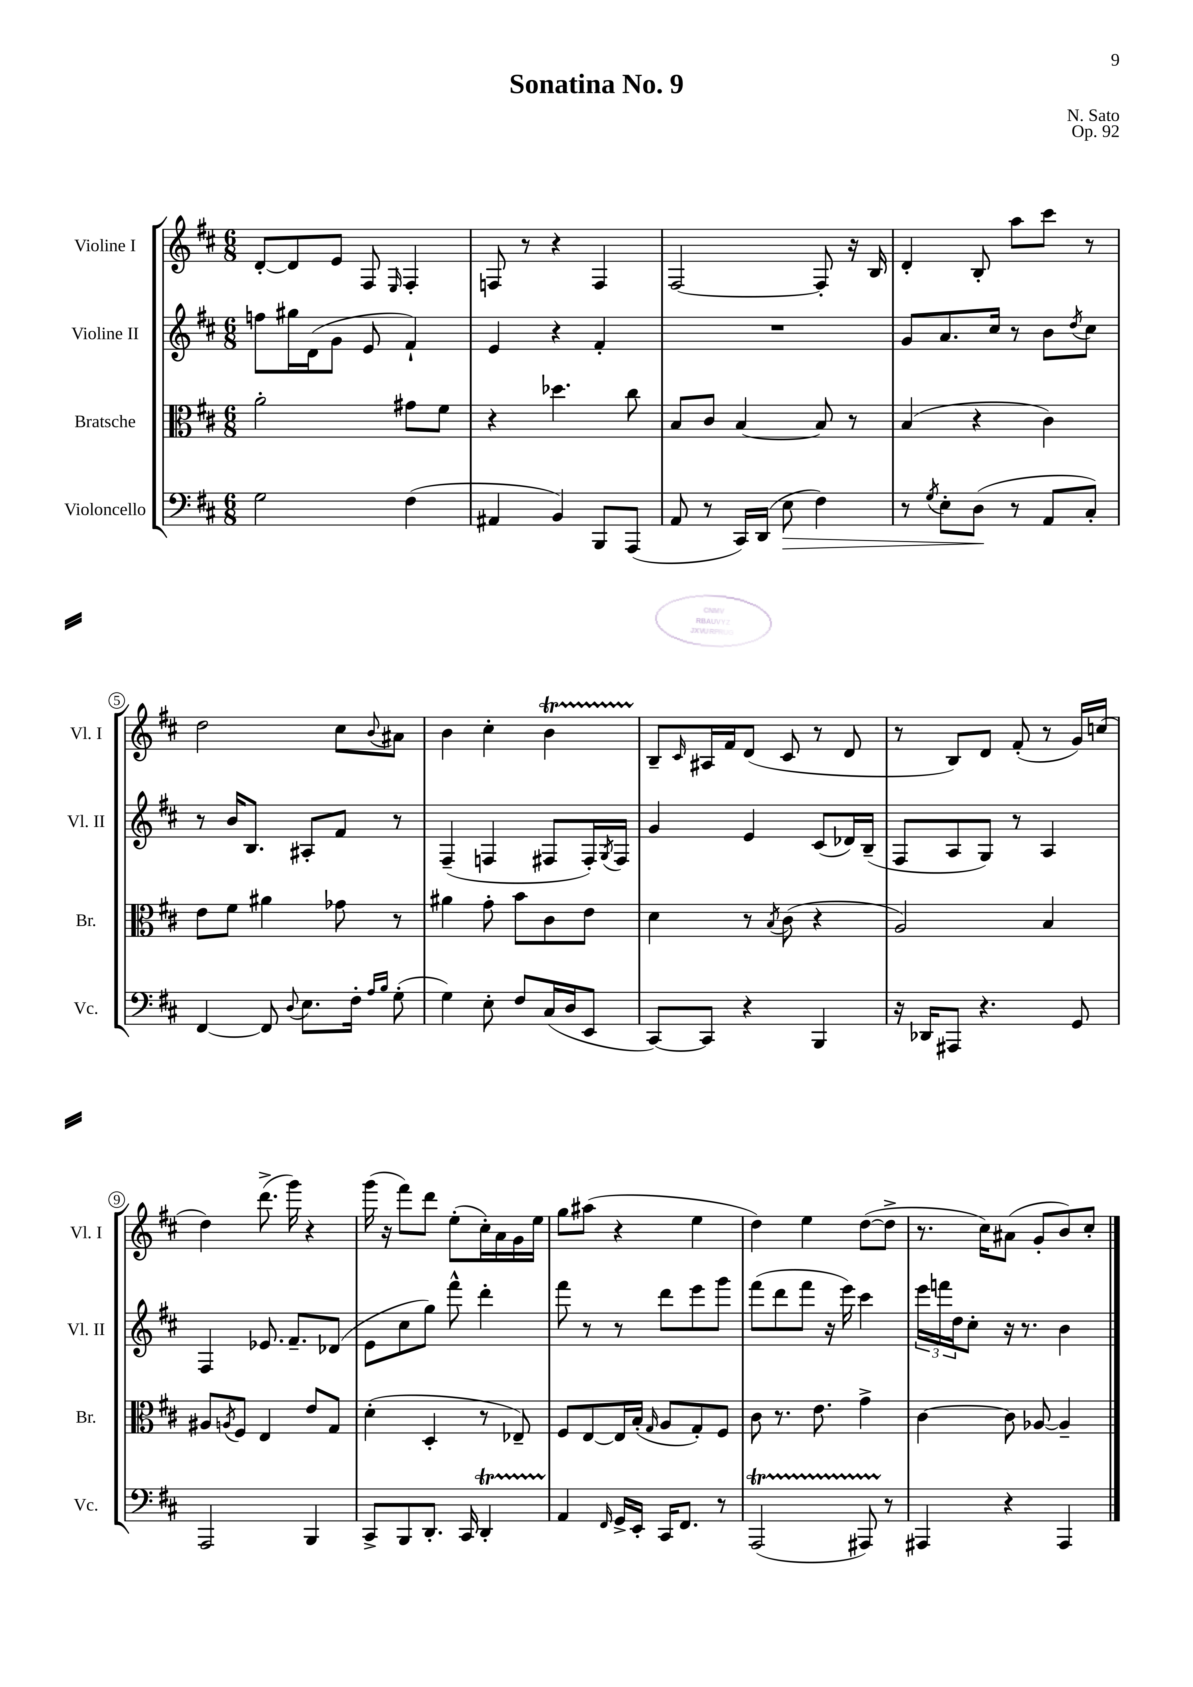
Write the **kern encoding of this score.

**kern	**kern	**kern	**kern
*staff4	*staff3	*staff2	*staff1
*clefF4	*clefC3	*clefG2	*clefG2
*k[f#c#]	*k[f#c#]	*k[f#c#]	*k[f#c#]
*M6/8	*M6/8	*M6/8	*M6/8
2G	2a'	8ff	[8d'
.	.	16gg#	8d]
.	.	(16d	.
.	.	8g	8e
.	.	8e	8F#
.	.	.	16qqE
(4F#	8g#	4f#`)	4F#'
.	8f#	.	.
=	=	=	=
4AA#	4r	4e	8F
.	.	.	8r
4BB)	4.dd-	4r	4r
8BBB	.	4f#'	4F
(8AAA	8cc#	.	.
=	=	=	=
8AA	8B	2.r	[2F#
8r	8c#	.	.
16CC#)	[4B	.	.
(16DD	.	.	.
8E	.	.	.
4F#)	8B]	.	8F#']
.	8r	.	16r
.	.	.	16B
=	=	=	=
8r	(4B	8g	4d'
8qG	.	.	.
8E'	.	8.a	.
(8D	4r	.	8B'
.	.	16cc#	.
8r	.	8r	8aa
8AA	4c#)	8b	8ccc#
.	.	8qdd	.
8C#')	.	8cc#	8r
=	=	=	=
[4FF#	8e	8r	2dd
.	8f#	16b	.
.	.	8.B	.
8FF#]	4a#	.	.
8qqD	.	.	.
8.E	.	8A#'	.
.	8g-	8f#	8cc#
16F#'	.	.	.
16qqA	.	.	.
16qqB	.	.	8qqb
(8G'	8r	8r	8a#
=	=	=	=
4G)	4a#	(4F#~	4b
8E'	8g'	4F	4cc#'
8F#	8b	.	.
(16C#	8c#	8F#	4b
16D	.	.	.
8EE	8e	16F#')	.
.	.	8qG	.
.	.	16F#	.
=	=	=	=
[8CC#)	4d	4g	8B~
.	.	.	16qqc#
8CC#]	.	.	16A#
.	.	.	16f#
4r	8r	4e	(8d
.	8qB	.	.
.	(8c#	.	8c#
4BBB	4r	(8c#	8r
.	.	16d-)	8d
.	.	(16B~	.
=	=	=	=
16r	2A)	8F#	8r
16DD-	.	.	.
8AAA#	.	8A	8B)
4.r	.	8G)	8d
.	.	8r	(8f#'
.	4B	4A	8r
8GG	.	.	16g)
.	.	.	(16cc
=	=	=	=
2AAA	8A#	4F#	4dd)
.	8qA	.	.
.	8F#	.	.
.	4E	8.e-	(8.ddd^
.	.	8.f#~	16ggg)
4BBB	8e	.	4r
.	8G	(8d-	.
=	=	=	=
8CC#^	(4d'	8e	(16ggg
.	.	.	16r
8BBB	.	8cc#	8fff#)
8.DD'	4D'	8gg)	8ddd
.	.	8fff#^^	(8ee'
16CC#	.	.	.
4DD'	8r	4ddd'	16cc#')
.	.	.	16a
.	8E-~)	.	16g
.	.	.	16ee
=	=	=	=
4AA	8F#	8fff#	8gg
.	[8E	8r	(8aa#
16qqFF#	.	.	.
16GG^	16E]	8r	4r
16EE'	(16B'	.	.
.	16qqG	.	.
16CC#	8A	8ddd	.
8.FF#	.	.	.
.	8G')	8eee	4ee
8r	8F#	8ggg	.
=	=	=	=
(2AAA	8c#	(8fff#	4dd)
.	8.r	8ddd	.
.	.	8fff#	4ee
.	8.e	.	.
.	.	16r	.
.	.	16eee)	.
8AAA#)	4g^	4ccc#	([8dd
8r	.	.	8dd^]
=	=	=	=
4AAA#	[4c#	24eee	8.r
.	.	24fff	.
.	.	24dd	.
.	.	8cc#'	.
.	.	.	16cc#)
4r	8c#]	16r	(8a#
.	.	8.r	.
.	[8A-	.	8g'
4AAA#	4A-~]	4b	8b)
.	.	.	8cc#'
==	==	==	==
*-	*-	*-	*-
